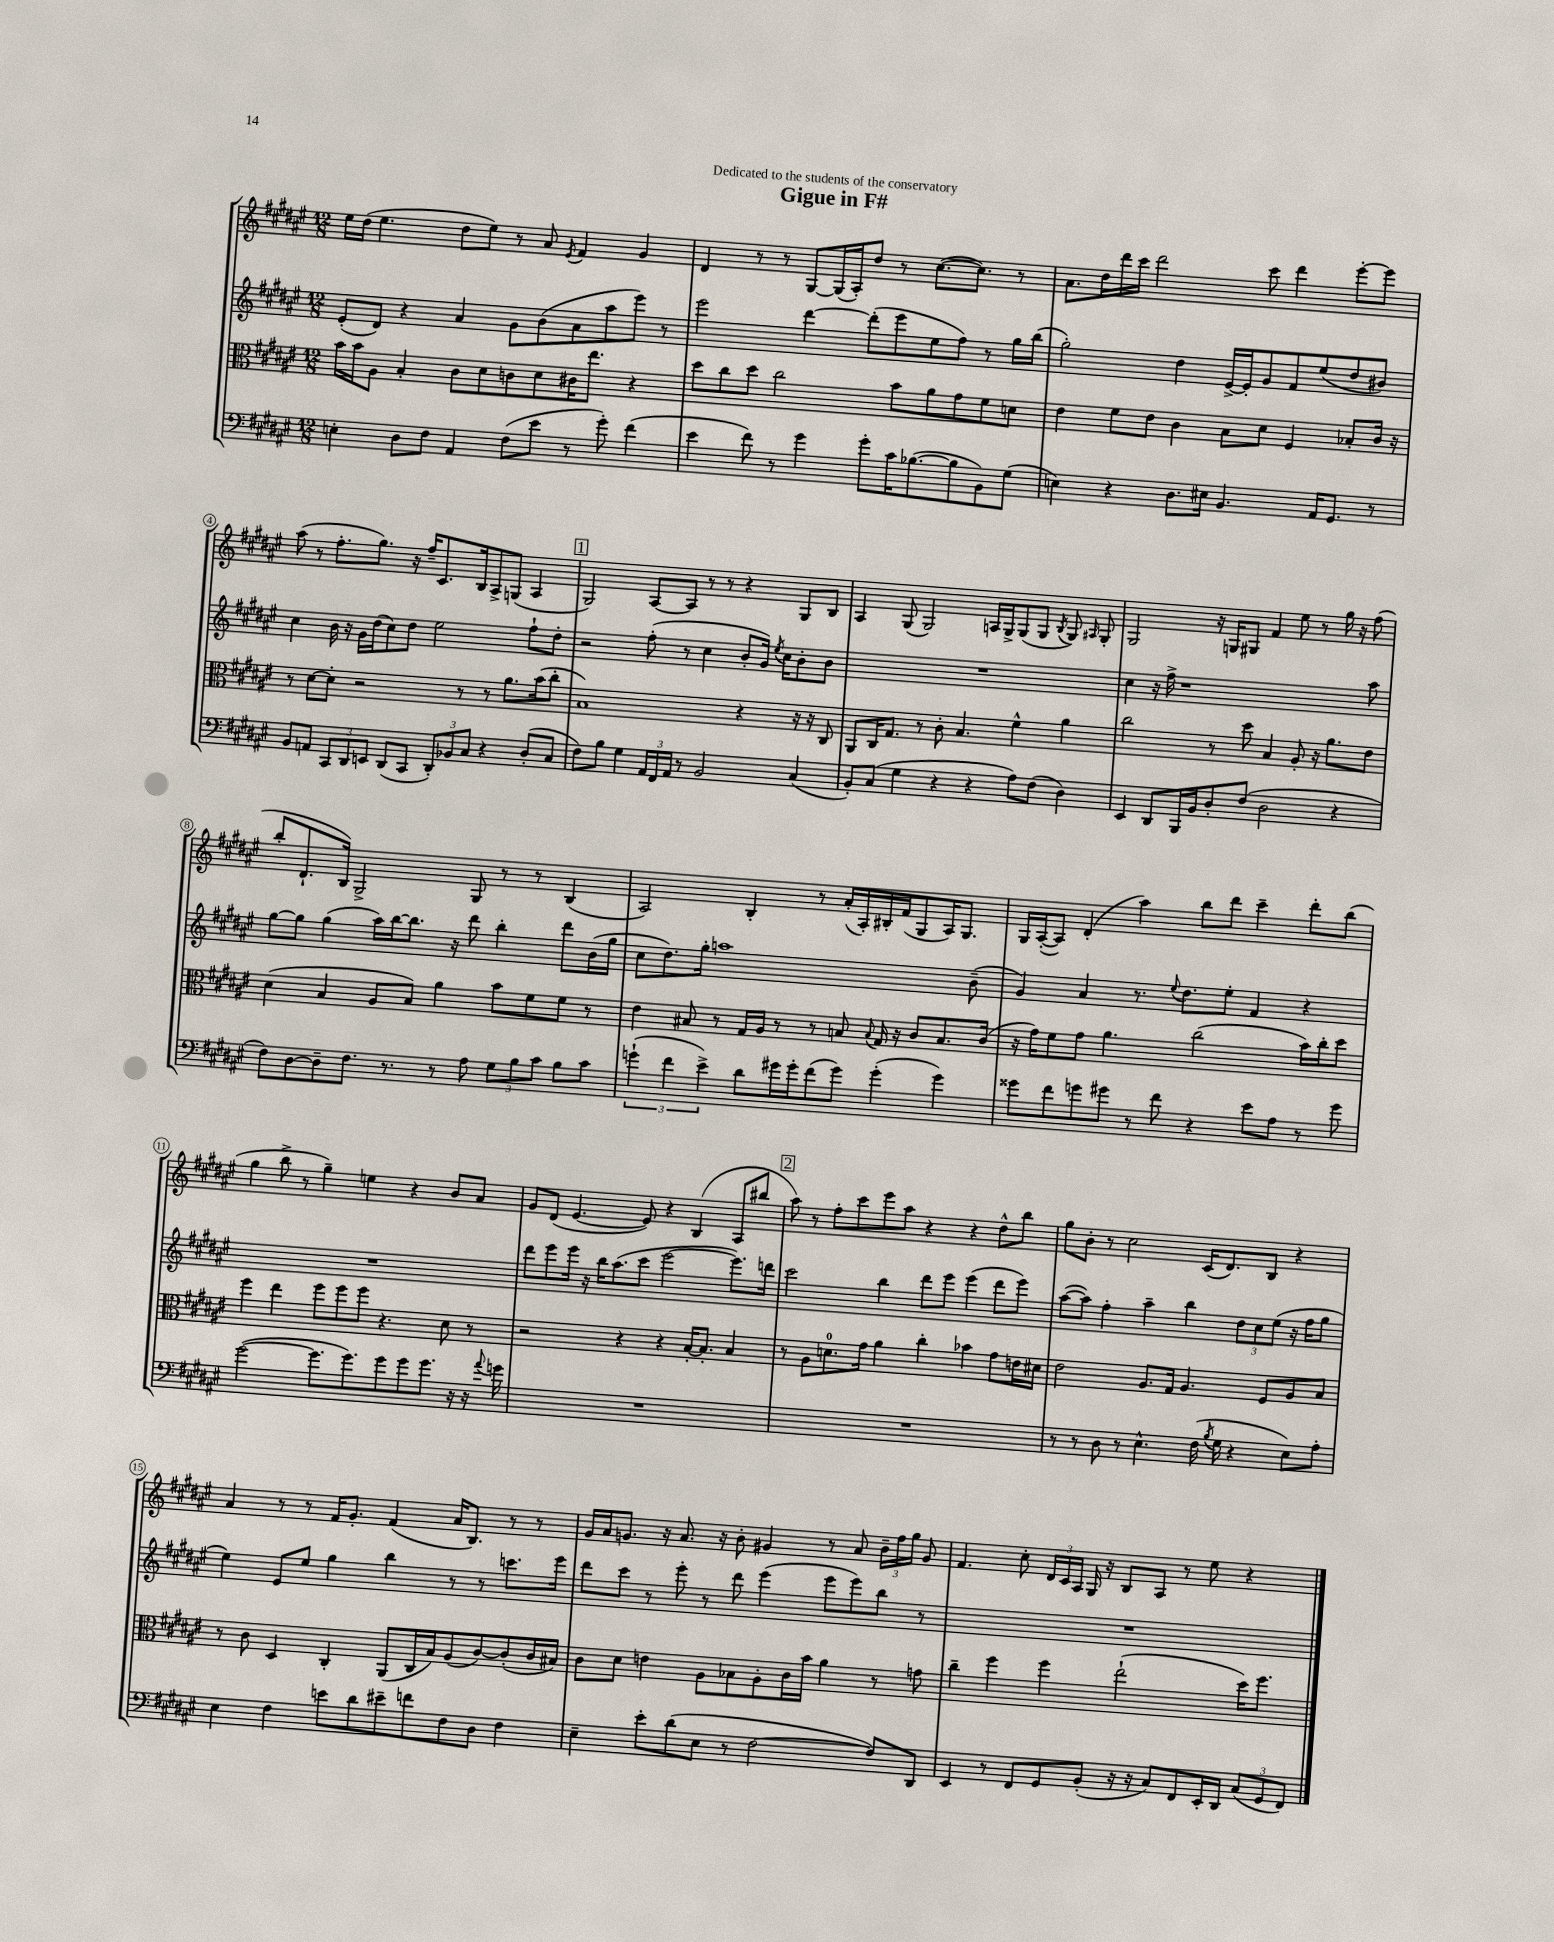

**kern	**kern	**kern	**kern
*staff4	*staff3	*staff2	*staff1
*clefF4	*clefC3	*clefG2	*clefG2
*k[f#c#g#d#a#e#]	*k[f#c#g#d#a#e#]	*k[f#c#g#d#a#e#]	*k[f#c#g#d#a#e#]
*M12/8	*M12/8	*M12/8	*M12/8
4E'\	16b\LL	(8e#'/L	16ee#\LL
.	16b\J	.	(16dd#\JJ
.	8A#\J	8d#/J)	4.ee#\
8D#\L	4B'/	4r	.
8F#\J	.	.	.
4AA#/	8c#\L	4a#/	8dd#\L
.	8d#\	.	8ee#\J)
(8F#\L	8c\	8g#\L	8r
8e#\J	8d#\	(8b\	8a#/
.	.	.	8qe#/
8r	16c#\K	8a#\	4f#/
.	8.ee#\J	.	.
8g#'\)	.	8aa#\	.
(4f#\	4r	8eee#\J)	4g#/
.	.	8r	.
=	=	=	=
4e#\	8dd#\L	2eee#\	4d#/
.	8cc#\	.	.
8f#\)	8dd#\J	.	8r
8r	2cc#\	.	8r
4g#\	.	[4ddd#\	[8G#/L
.	.	.	(16G#/]L
.	.	.	16A#'/J)
8g#'\L	.	(8ddd#'\]L	8dd#/J
16c#\K	8b\L	8eee#\	8r
([8.B-\	.	.	.
.	8a#\	8ee#\	([8.cc#\L
8B-\]	8g#\	8ff#\J)	.
.	.	.	8.cc#\]J)
8BB\)	8f#\	8r	.
(8G#\J	8d\J	16gg#\LL	8r
.	.	(16bb\JJ	.
=	=	=	=
4E\)	4e#\	2gg#'\)	8.a#\L
.	.	.	16dd#\L
4r	8f#\L	.	16ddd#\
.	.	.	16ccc#\JJ
.	8e#\J	.	2ddd#\
8.D#\L	4c#\	4dd#\	.
16E#\Jk	.	.	.
4.BB/	8B\L	[16e#^/LL	.
.	.	16e#'/]J	.
.	8d#\J	8g#/	8ccc#\
.	4F#/	8f#/	4ddd#\
16AA#/LK	.	(8ee#/	.
8.GG#/J	.	.	.
.	8B-'/L	8dd#/	[8eee#'\L
8r	16c#/Jk	8b#/J)	8eee#\]J
.	16r	.	.
=	=	=	=
8BB/L	8r	4cc#\	(8aa#\
8AA/J	[8d#\L	.	8r
12CC#/L	8d#'\]J	16b\	8.ff#'\L
.	.	16r	.
12DD#/	.	.	.
.	2r	16g#\LL	.
12EE/J	.	.	.
.	.	(16dd#\J	8.gg#\J)
(8DD#/L	.	8cc#\)	.
8CC#/J	.	8dd#\J	16r
.	.	.	16ff#~/LK
12DD#'/L)	.	2ee#\	8.c#/
12BB-/	.	.	.
.	8r	.	.
12C#/J	.	.	.
.	.	.	16B/k
4r	8r	.	8A#^/
.	8.a#\L	.	(8G/J
(8D#'/L	.	8ff#`\L	4A#/
.	(16b\k	.	.
8C#/J	8cc#'\J	8dd#'\J	.
=	=	=	=
8F#\L)	1B)	2r	2G#/)
8B\J	.	.	.
4G#\	.	.	.
24AA#/LL	.	(8ff#'\	[8A#/L
24FF#/	.	.	.
24AA#/JJ	.	.	.
8r	.	8r	8A#/]J
2BB/	.	4cc#\	8r
.	.	.	8r
.	4r	8b'/L	4r
.	.	16g#/Jk)	.
.	.	8qee#/	.
.	.	16cc#\LK	.
(4C#/	16r	8b'\	8G#/L
.	16r	.	.
.	8C#/	8b\J	8B/J
=	=	=	=
8BB'/L)	8AA#/L	1.r	4A#/
(8C#/J	16C#/K	.	.
.	8.G#/J	.	.
4G#\	.	.	(8G#/
.	8r	.	2G#/)
4r	8c#'\	.	.
.	4.B/	.	.
4r	.	.	.
.	.	.	16A/LL
.	.	.	16G#^/J
8A#\L)	4f#^^\	.	(8G#/
(8F#\J	.	.	8G#/J
.	.	.	8qB/
4D#\)	4a#\	.	8G#/)
.	.	.	16qqA#/
.	.	.	8G#'/
=	=	=	=
4EE#/	2cc#\	4cc#\	2G#/
8DD#/L	.	16r	.
.	.	16ff#^\	.
16BBB/L	.	1r	.
16BB/J	.	.	.
8D#'/	8r	.	16r
.	.	.	16G/LK
(8F#/J	8dd#\	.	8G#/J
2D#\	4B/	.	4f#/
.	8A#'/	.	8ee#\
.	16r	.	8r
.	8.a#\L	.	.
4r	.	.	16gg#\
.	.	.	16r
.	8e#\J	8aa#\	(8ff#\
=	=	=	=
8F#\L)	(4d#\	[8gg#\L	8bb'/L
[8D#\	.	8gg#\]J	8.d#`/
8D#~\]	4B/	(4gg#\	.
.	.	.	16B/Jk)
8.F#\J	.	.	2G#^/
.	8A#/L	16aa#\LL)	.
8.r	.	[16bb\J	.
.	8B/J)	8.bb\]J	.
8r	4a#\	.	.
.	.	16r	.
8A#\	.	8ddd#\	8G#/
12G#\L	8b\L	4bb'\	8r
12B\	.	.	.
.	8f#\	.	8r
12c#\J	.	.	.
8B\L	8f#\J	8ddd#\L	(4B/
8c#\J	8r	(16b\L	.
.	.	16gg#\JJ	.
=	=	=	=
(6g`\	4e#\	8cc#\L	2A#/)
.	.	8.dd#\)	.
6f#\	.	.	.
.	8B#/	.	.
.	.	16gg#'\Jk	.
6e#^\)	.	.	.
.	8r	1aa	.
8d#\L	16G#/LL	.	4B'/
.	16A#/JJ	.	.
16g#\L	8r	.	.
16g#'\J	.	.	.
(8f#\	8r	.	8r
8g#\J)	8B/	.	(16a#'/LL
.	.	.	16A#'/)
.	8qqB/	.	.
(4g#'\	16G#/	.	16B#'/
.	16r	.	(16f#/J
.	8c#/L	.	8G#/
4g#\)	8.B/	.	16A#/K)
.	.	.	8.G#/J
.	.	(8b~\	.
.	(16c#/Jk	.	.
=	=	=	=
8g##\L	16r	4g#/)	16G#/LL
.	16g#\LK)	.	([16A#'/J
8f#\	8f#\	.	8A#/]J)
8g\	8g#\J	4a#/	(4d#'/
8g#\J	4.a#\	.	.
8r	.	8.r	4aa#\)
8f#\	.	.	.
.	.	8qqee#/	.
.	.	8.dd#\L	.
4r	(2cc#\	.	8bb\L
.	.	8ee#'\J	8ddd#\J
8e#\L	.	4f#/	4ccc#~\
8A#\J	.	.	.
8r	16b\LL)	4r	8ddd#'\L
.	16cc#'\J	.	.
8g#\	8dd#\J	.	(8bb\J
=	=	=	=
([2g#\	4ff#\	1.r	4gg#\
.	4ee#\	.	8bb^\
.	.	.	8r
8.g#\]L	8ff#\L	.	4gg#~\)
.	8ff#\	.	.
8.g#\)	.	.	.
.	8ff#\J	.	4ee\
8g#\	4.r	.	.
8g#\	.	.	4r
8.g#\J	.	.	.
.	8d#\	.	8b/L
16r	.	.	.
16r	8r	.	8a#/J
8qqa#/	.	.	.
16g\	.	.	.
=	=	=	=
1.r	2r	8ddd#\L	8g#/L
.	.	8eee#\	(8d#/J
.	.	16eee#\Jk	[4.e#/
.	.	16r	.
.	.	16bb\LK	.
.	.	(8.aa#\	.
.	4r	.	.
.	.	8ccc#\J	8e#/])
.	4r	[2eee#\	4r
.	[16B'/LK	.	(4B/
.	8.B'/]J	.	.
.	4B/	8.eee#\]L)	8A#/L
.	.	.	8bb#/J
.	.	16ddd\Jk	.
=	=	=	=
1.r	8r	2ccc#\	8aa#\)
.	8A#\L	.	8r
.	8.d\	.	8ff#'\L
.	.	.	8ccc#\
.	16g#\Jk	.	.
.	4a#\	4bb\	8eee#\
.	.	.	8aa#\J
.	4cc#'\	8ddd#\L	4r
.	.	8eee#\J	.
.	4b-\	(4eee#\	4r
.	8g#\L	8ddd#\L	8dd#^^\L
.	16e\L	8eee#\J)	8bb\J
.	16d#\JJ	.	.
=	=	=	=
8r	2e#\	([8aa#\L	8gg#\L
8r	.	8aa#\]J)	8b'\J
8D#\	.	4ff#'\	8r
8r	.	.	2cc#\
4.E#^^\	8.A#/L	4aa#~\	.
.	16G#/Jk	.	.
.	4.A#/	4bb\	.
(16F#\	.	.	(16c#/LK
8qB/	.	.	.
16G#\	.	.	8.d#/)
4r	.	12dd#\L	.
.	.	12cc#\	.
.	8F#/L	.	8B/J
.	.	(12ee#\J	.
8E#\L)	8A#/	16r	4r
.	.	16ff#\LK	.
8A#'\J	8B/J	8gg#\J	.
=	=	=	=
4E#\	8r	4ee#\)	4a#/
.	8c#\	.	.
4F#\	4D#/	8e#/L	8r
.	.	8ee#/J	8r
8e\L	4C#'/	4gg#\	16f#/LK
.	.	.	8.g#'/J
8d#\	.	.	.
8e#~\	(8AA#/L	4bb\	(4f#/
8f\	16C#/L	.	.
.	16B/J)	.	.
8F#\	(8A#/	8r	16a#/LK
.	.	.	8.B/J)
8D#\J	[8c#/)	8r	.
4F#\	(8c#'/]	8.ccc\L	8r
.	16c#/L	.	8r
.	16B#/JJ)	16eee#\Jk	.
=	=	=	=
4E#~\	8c#\L	8ddd#\L	16g#/LL
.	.	.	16a#/J
.	8d#\J	8ccc#\J	8.g/J
8e#'\L	4e\	8r	.
.	.	.	16r
(8d#\	.	8eee#'\	8.a#/
8E#\J	8A#\L	8r	.
.	.	.	16r
8r	8B-\	8ddd#\	8b'\
[2F#\	8A#'\	(4eee#\	4g#/
.	16c#\L	.	.
.	16b\JJ	.	.
.	4a#\	8eee#\L	8r
.	.	8eee#\)	8a#/
8F#/]L)	8r	8bb\J	24b~\LL
.	.	.	24ff#\
.	.	.	24gg#\JJ
8DD#/J	8g\	8r	8g#/
=	=	=	=
4EE#/	4cc#~\	1.r	4.f#/
8r	4ff#\	.	.
8FF#/L	.	.	8cc#'\
8GG#/	4ff#\	.	24d#/LL
.	.	.	24c#/
.	.	.	24A#/JJ
(8BB'/J	.	.	16G#/
.	.	.	16r
16r	(2ee#`\	.	8B/L
16r	.	.	.
8C#/L)	.	.	8A#/J
8FF#/	.	.	8r
16EE#'/L	.	.	8ee#\
16DD#/JJ	.	.	.
(12C#/L	16dd#\LK)	.	4r
.	8.ff#\J	.	.
12GG#/	.	.	.
12FF#/J)	.	.	.
==	==	==	==
*-	*-	*-	*-
